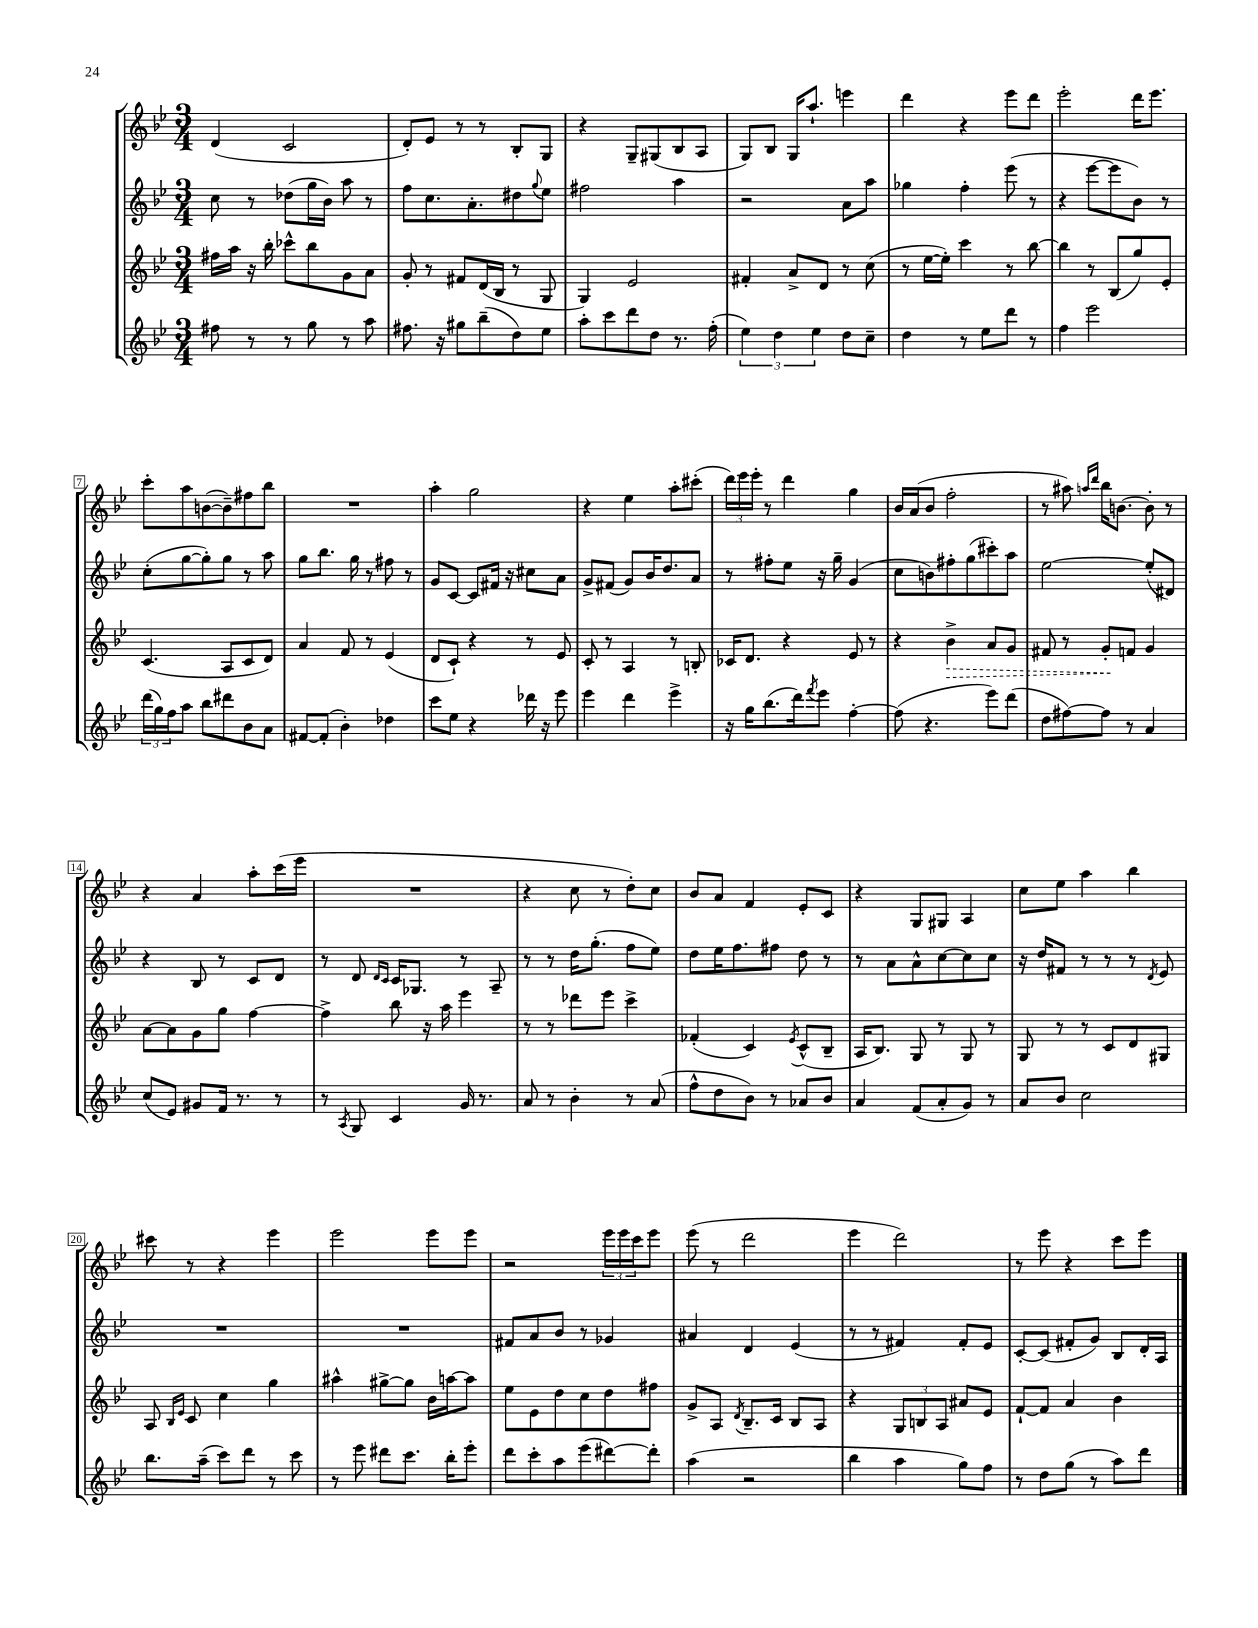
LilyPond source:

<<
\new StaffGroup <<
\new Staff = "s0" {
    \clef treble \key bes \major \numericTimeSignature \time 3/4
    d'4( c'2 |
    d'8-.) ees'8 r8 r8 bes8-. g8 |
    r4 g8-- gis8( bes8 a8 |
    g8) bes8 g16 a''8.-! e'''4 |
    d'''4 r4 ees'''8 d'''8 |
    ees'''2-. d'''16 ees'''8. |
    c'''8-. a''8 b'8~( b'8--) fis''8 bes''8 |
    R2. |
    a''4-. g''2 |
    r4 ees''4 a''8-. cis'''8-.( |
    \tuplet 3/2 { d'''16) ees'''16 ees'''16-. } r8 d'''4 g''4 |
    bes'16 a'16( bes'8 f''2-. |
    r8 ais''8) \grace { a''16 d'''16 } bes''16 b'8.~ b'8-. r8 |
    r4 a'4 a''8-. c'''16( ees'''16 |
    R2. |
    r4 c''8 r8 d''8-.) c''8 |
    bes'8 a'8 f'4 ees'8-. c'8 |
    r4 g8 gis8 a4 |
    c''8 ees''8 a''4 bes''4 |
    cis'''8 r8 r4 ees'''4 |
    ees'''2 ees'''8 ees'''8 |
    r2 \tuplet 3/2 { ees'''16 ees'''16 c'''16 } ees'''8 |
    ees'''8( r8 d'''2 |
    ees'''4 d'''2) |
    r8 ees'''8 r4 c'''8 ees'''8 \bar "|." |
}
\new Staff = "s1" {
    \clef treble \key bes \major \numericTimeSignature \time 3/4
    c''8 r8 des''8( g''16 bes'16) a''8 r8 |
    f''8 c''8. a'8.-. dis''8 \appoggiatura { g''8 } ees''8 |
    fis''2 a''4 |
    r2 a'8 a''8 |
    ges''4 f''4-. ees'''8( r8 |
    r4 ees'''8~ ees'''8 bes'8) r8 |
    c''8-.( g''8~ g''8-.) g''8 r8 a''8 |
    g''8 bes''8. g''16 r8 fis''8 r8 |
    g'8 c'8~ c'8 fis'16 r16 cis''8 a'8 |
    g'8-> fis'8( g'8) bes'16 d''8. a'8 |
    r8 fis''8-. ees''8 r16 g''16-- g'4( |
    c''8 b'8) fis''8-. g''8( cis'''8-.) a''8 |
    ees''2~ ees''8-.( dis'8) |
    r4 bes8 r8 c'8 d'8 |
    r8 d'8 \grace { d'16 c'16 } c'16 ges8. r8 a8-- |
    r8 r8 d''16 g''8.-.( f''8 ees''8) |
    d''8 ees''16 f''8. fis''8 d''8 r8 |
    r8 a'8 a'8-^ c''8~ c''8 c''8 |
    r16 d''16 fis'8 r8 r8 r8 \acciaccatura { d'8 } ees'8 |
    R2. |
    R2. |
    fis'8 a'8 bes'8 r8 ges'4 |
    ais'4 d'4 ees'4( |
    r8 r8 fis'4) fis'8-. ees'8 |
    c'8~-. c'8( fis'8-. g'8) bes8 d'16-. a16 \bar "|." |
}
\new Staff = "s2" {
    \clef treble \key bes \major \numericTimeSignature \time 3/4
    fis''16 a''16 r16 bes''16-. ces'''8-^ bes''8 g'8 a'8 |
    g'8-. r8 fis'8 d'16( bes16 r8 g8 |
    g4) ees'2 |
    fis'4-. a'8-> d'8 r8 c''8( |
    r8 ees''16~ ees''16-.) c'''4 r8 bes''8~ |
    bes''4 r8 bes8( g''8) ees'8-. |
    c'4.( a8 c'8 d'8) |
    a'4 f'8 r8 ees'4( |
    d'8 c'8-!) r4 r8 ees'8 |
    c'8-. r8 a4 r8 b8-. |
    ces'16 d'8. r4 ees'8 r8 |
    r4 \once \override Hairpin.style = #'dashed-line bes'4->\> a'8 g'8 |
    fis'8 r8 g'8-.\! f'8 g'4 |
    a'8~ a'8 g'8 g''8 f''4~ |
    f''4-> bes''8 r16 a''16 ees'''4 |
    r8 r8 des'''8 ees'''8 c'''4-> |
    fes'4-.( c'4) \acciaccatura { ees'8 } c'8-^( bes8-- |
    a16 bes8.) g8 r8 g8 r8 |
    g8 r8 r8 c'8 d'8 gis8 |
    a8 \grace { bes16 ees'16 } c'8 c''4 g''4 |
    ais''4-^ gis''8~-> gis''8 bes'16 a''16~ a''8 |
    ees''8 ees'8 d''8 c''8 d''8 fis''8 |
    g'8-> a8 \acciaccatura { d'8 } bes8.-- c'16 bes8 a8 |
    r4 \tuplet 3/2 { g8 b8 a8 } ais'8 ees'8 |
    f'8~-! f'8 a'4 bes'4 \bar "|." |
}
\new Staff = "s3" {
    \clef treble \key bes \major \numericTimeSignature \time 3/4
    fis''8 r8 r8 g''8 r8 a''8 |
    fis''8. r16 gis''8 bes''8--( d''8) ees''8 |
    a''8-. c'''8 d'''8 d''8 r8. f''16-.( |
    \tuplet 3/2 { ees''4) d''4 ees''4 } d''8 c''8-- |
    d''4 r8 ees''8 d'''8 r8 |
    f''4 ees'''2 |
    \tuplet 3/2 { d'''16( g''16) f''16 } a''8 bes''8 dis'''8 bes'8 a'8 |
    fis'8~ fis'8-.( bes'4-.) des''4 |
    c'''8 ees''8 r4 des'''16 r16 ees'''8 |
    ees'''4 d'''4 ees'''4-> |
    r16 g''16 bes''8.( d'''16) \acciaccatura { f'''8 } ees'''8 f''4~-. |
    f''8( r4. ees'''8) d'''8( |
    d''8 fis''8~) fis''8 r8 a'4 |
    c''8( ees'8) gis'8 f'16 r8. r8 |
    r8 \acciaccatura { a8 } g8 c'4 g'16 r8. |
    a'8 r8 bes'4-. r8 a'8( |
    f''8-^ d''8 bes'8) r8 aes'8 bes'8 |
    a'4 f'8( a'8-. g'8) r8 |
    a'8 bes'8 c''2 |
    bes''8. a''16--( c'''8) d'''8 r8 c'''8 |
    r8 ees'''8 dis'''8 c'''8. bes''16-. ees'''8-. |
    d'''8 c'''8-. a''8 ees'''8( dis'''8~) dis'''8-. |
    a''4( r2 |
    bes''4 a''4 g''8) f''8 |
    r8 d''8 g''8( r8 a''8) d'''8 \bar "|." |
}
>>
>>
\layout { \context { \Score \override BarNumber.stencil = #(make-stencil-boxer 0.1 0.3 ly:text-interface::print) } }
